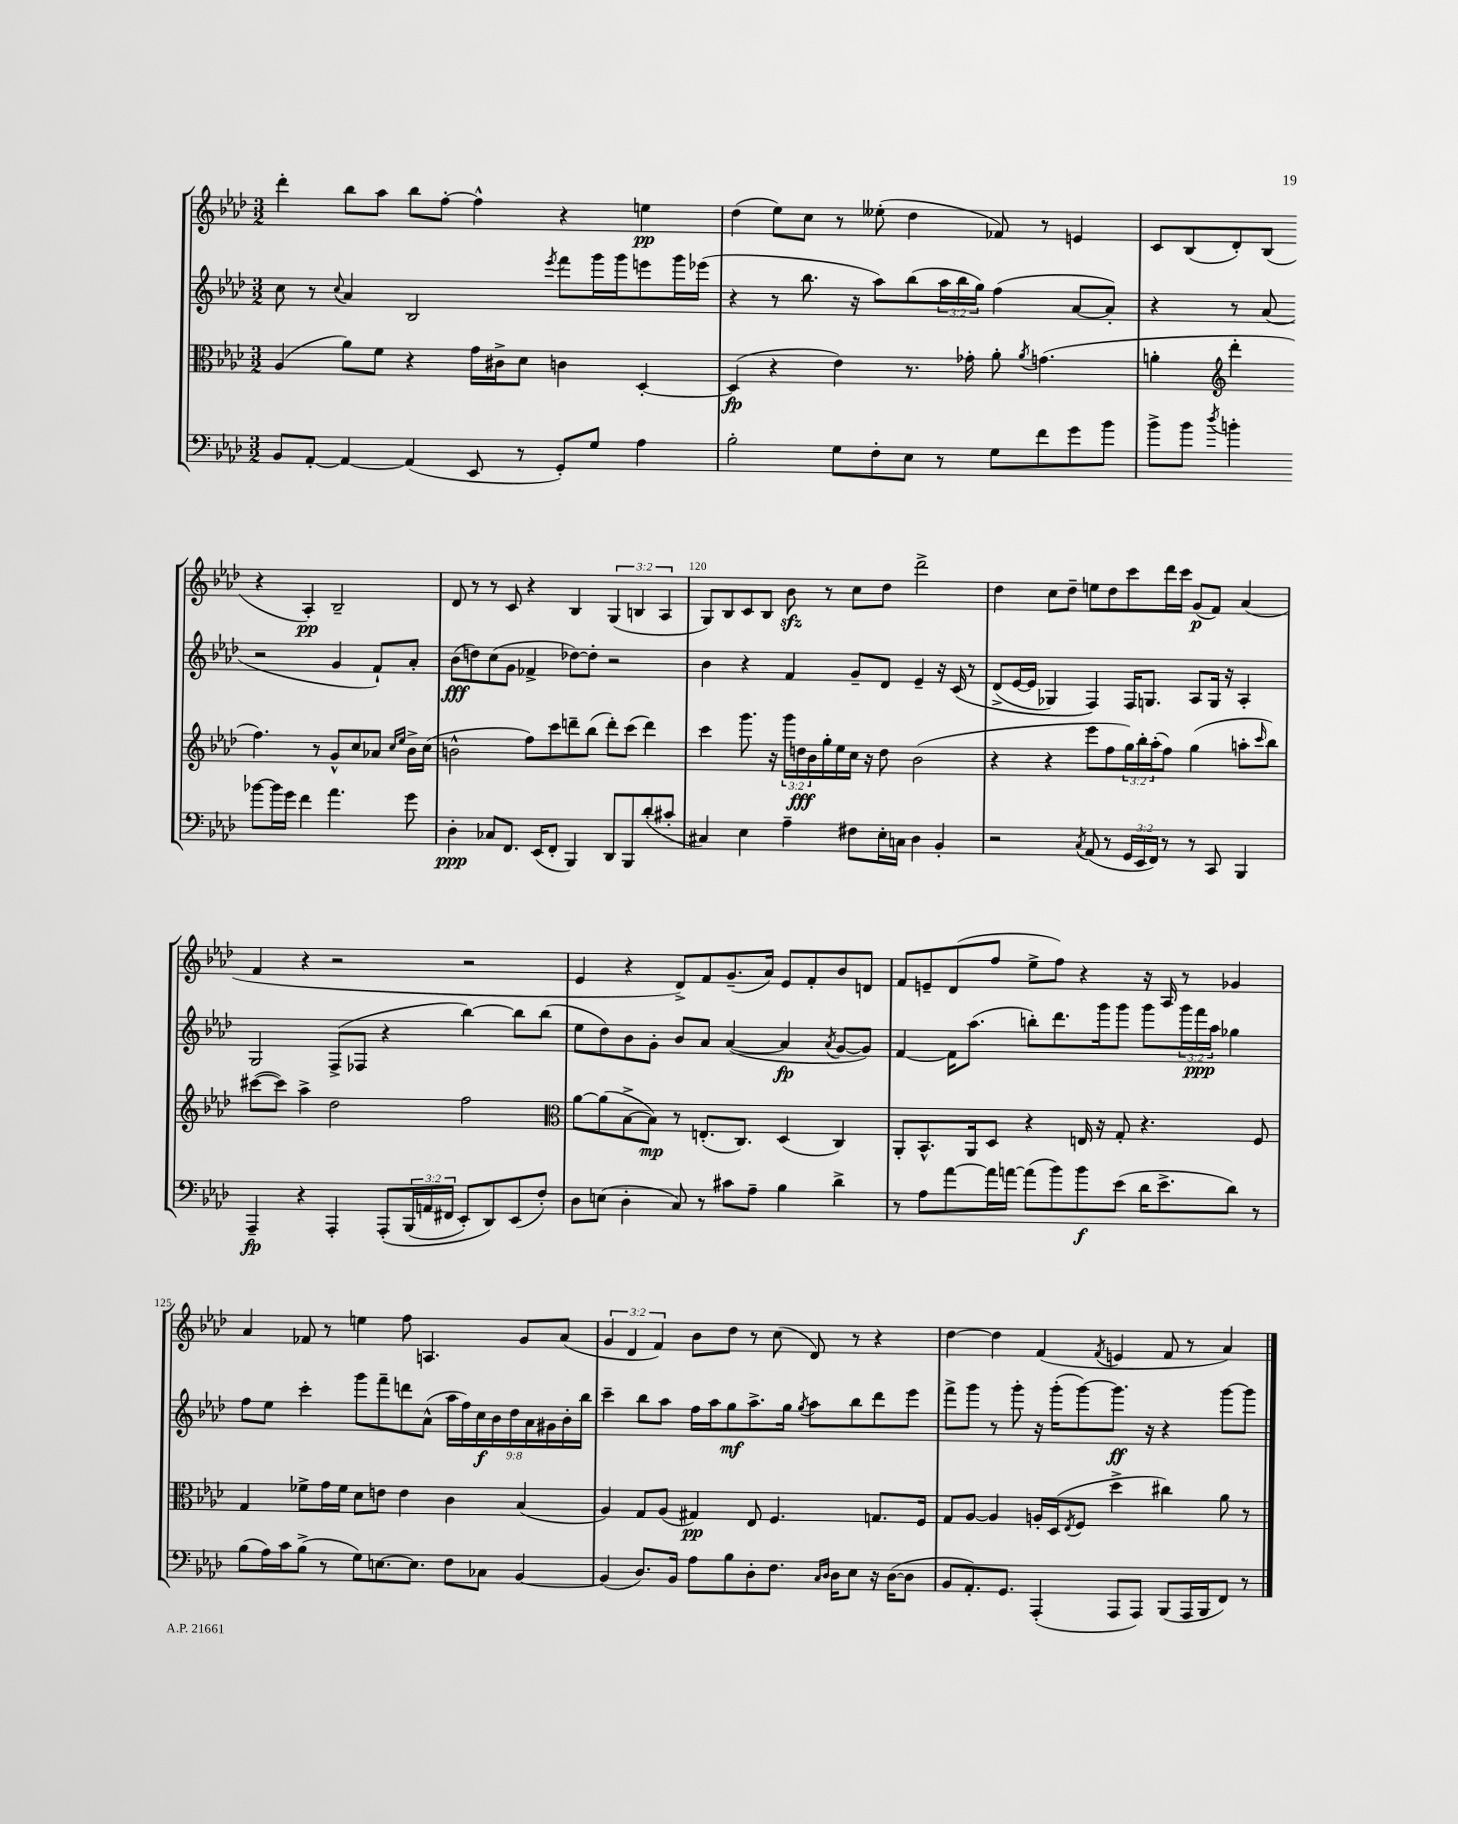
<<
\new StaffGroup <<
\new Staff = "s0" {
    \clef treble \key aes \major \numericTimeSignature \time 3/2 \override Staff.TupletNumber.text = #tuplet-number::calc-fraction-text
    des'''4-. bes''8 aes''8 bes''8 f''8~-. f''4-^ r4 e''4\pp |
    des''4( ees''8) c''8 r8 eeses''8-.( des''4 fes'8) r8 e'4 |
    c'8 bes8( des'8-.) bes8( r4 aes4-.\pp) bes2-- |
    des'8 r8 r8 c'8 r4 bes4 \tuplet 3/2 { g4( b4 aes4 } |
    g8) bes8 c'8 bes8 bes'8\sfz r8 c''8 des''8 des'''2-> |
    des''4 c''8 des''8-- e''8 des''8 c'''8 des'''16 c'''16 g'8\p( f'8) aes'4( |
    f'4 r4 r2 r2 |
    ees'4 r4 des'8->) f'8 g'8.--( aes'16) ees'8 f'8-. bes'8 d'8 |
    f'8 e'8-- des'8( f''8 ees''8-> f''8) r4 r16 aes16 r8 ges'4 |
    aes'4 fes'8 r8 e''4 f''8 a4. g'8 aes'8( |
    \tuplet 3/2 { g'4 des'4 f'4) } bes'8 des''8 r8 c''8( des'8) r8 r4 |
    des''4~ des''4 f'4( \acciaccatura { f'8 } e'4 f'8 r8 aes'4) \bar "|." |
}
\new Staff = "s1" {
    \clef treble \key aes \major \numericTimeSignature \time 3/2 \override Staff.TupletNumber.text = #tuplet-number::calc-fraction-text
    c''8 r8 \appoggiatura { c''8 } aes'4 bes2 \acciaccatura { ees'''8 } f'''8 g'''16 g'''16 e'''8 g'''16 ees'''16( |
    r4 r8 bes''8. r16 aes''8) bes''8( \tuplet 3/2 { aes''16 bes''16 g''16) } f''4( aes'8~ aes'8-.) |
    r4 r8 aes'8( r2 g'4 f'8-!) aes'8-. |
    bes'8\fff( d''8) c''8( g'8 fes'4-> des''8~) des''8-. r2 |
    bes'4 r4 f'4 g'8-- des'8 ees'4-- r16 c'16\( r8 |
    des'8->( ees'16~ ees'16 ges4) f4\) f16 g8. aes8 g16 r16 aes4-. |
    g2 f8->( fes8 r4 bes''4~) bes''8 bes''8( |
    ees''8 des''8) bes'8 g'8-. bes'8 aes'8 aes'4~( aes'4\fp \acciaccatura { aes'8 } g'8~ g'8) |
    f'4~ f'16 aes''8.( b''8-.) des'''8. g'''16 g'''8 g'''8 \tuplet 3/2 { g'''16 f'''16\ppp aes''16 } ges''4 |
    f''8 ees''8 c'''4-. g'''8 f'''8-- d'''8 aes'8-^( \tuplet 9/8 { aes''16 f''16) c''16\f bes'16 des''16 aes'16 gis'16 bes'16-. bes''16 } |
    c'''4-- bes''8 aes''8 f''16 aes''16 g''8\mf aes''8.-> g''16 \acciaccatura { g''8 } aes''8 bes''8 des'''8 ees'''8 |
    f'''8-> g'''8 r8 g'''8-. r16 g'''16-.( g'''8~) g'''8.\ff r16 r4 g'''8~ g'''8 \bar "|." |
}
\new Staff = "s2" {
    \clef alto \key aes \major \numericTimeSignature \time 3/2 \override Staff.TupletNumber.text = #tuplet-number::calc-fraction-text
    aes4( aes'8) f'8 r4 g'16 cis'16-> des'8 c'4 des4~-. |
    des4\fp( r4 ees'4) r8. ges'16-. aes'8-. \acciaccatura { aes'8 } g'4.( |
    a'4-. \clef treble des'''4-. f''4.) r8 g'8-^ c''8 aes'8 \grace { c''16 ees''16 } bes'16-> c''16( |
    b'2-^ f''8) c'''8 d'''8-- bes''8( d'''8-.) c'''8( d'''4) |
    c'''4 g'''8. r16 \tuplet 3/2 { g'''16 d''16\fff bes'16 } g''16-. ees''16 c''16 r16 d''8 bes'2( |
    r4 r4 ees'''8 f''8 \tuplet 3/2 { g''16) bes''16-. aes''16-.( } f''8) g''4( a''8-. \grace { c'''16 } bes''8) |
    cis'''8~( cis'''8) aes''4-> des''2 f''2 |
    \clef alto aes'8~ aes'8( bes8~-> bes8\mp) r8 e8.-.( c8.) des4( c4) |
    aes,8-. bes,8.-^ aes,16 des8 r4 e16 r16 g8-. r4. f8 |
    g4 fes'8-> g'16 fes'16 des'8 e'8 e'4 c'4 bes4( |
    aes4) g8 aes8( gis4\pp) ees8 f4. g8. f16 |
    g8 aes8~ aes4 a16-. des16( \acciaccatura { ees8 } f8 des''4-> cis''4) aes'8 r8 \bar "|." |
}
\new Staff = "s3" {
    \clef bass \key aes \major \numericTimeSignature \time 3/2 \override Staff.TupletNumber.text = #tuplet-number::calc-fraction-text
    bes,8 aes,8~-. aes,4~ aes,4( ees,8 r8 g,8-.) g8 aes4 |
    bes2-. g8 f8-. ees8 r8 g8 f'8 g'8 bes'8 |
    bes'8-> bes'8 \acciaccatura { des''8 } b'4-. bes'8~ bes'16 g'16 f'4 aes'4. g'8 |
    des4-.\ppp ces8 f,8. ees,16( f,8-. bes,,4) des,8 bes,,8 des'8-.( cis'8-. |
    cis4) ees4 aes4-- fis8 ees16-. c16 des4 bes,4-. |
    r2 \acciaccatura { c8 } aes,8( r8 \tuplet 3/2 { g,16 ees,16 f,16) } r8 r8 c,8 bes,,4 |
    aes,,4--\fp r4 aes,,4-. aes,,8-.\( \tuplet 3/2 { bes,,16( a,16 fis,16 } ees,8-.) des,8\) ees,8( f8-.) |
    des8 e8( des4-. c8) r8 cis'8 aes8-- bes4 des'4-> |
    r8 aes8 aes'8~ aes'16 a'16~ a'8( bes'8) bes'8\f ees'8( des'16 ees'8.-> des'8) r8 |
    bes8( aes16) c'16 bes8->( r8 g8) e8.~ e8. f8 ces8 bes,4~ |
    bes,4( des8.) bes,16 aes8 bes8 des8-. f8. \grace { c16 des16 } des16 ees8 r16 des16~( des8 |
    bes,8 aes,8.-.) g,8. aes,,4-.( aes,,8 aes,,8) bes,,8( aes,,16 bes,,16 f,8) r8 \bar "|." |
}
>>
>>
\layout { \context { \Score currentBarNumber = #116 \override BarNumber.break-visibility = ##(#f #t #t) barNumberVisibility = #(every-nth-bar-number-visible 5) } }
